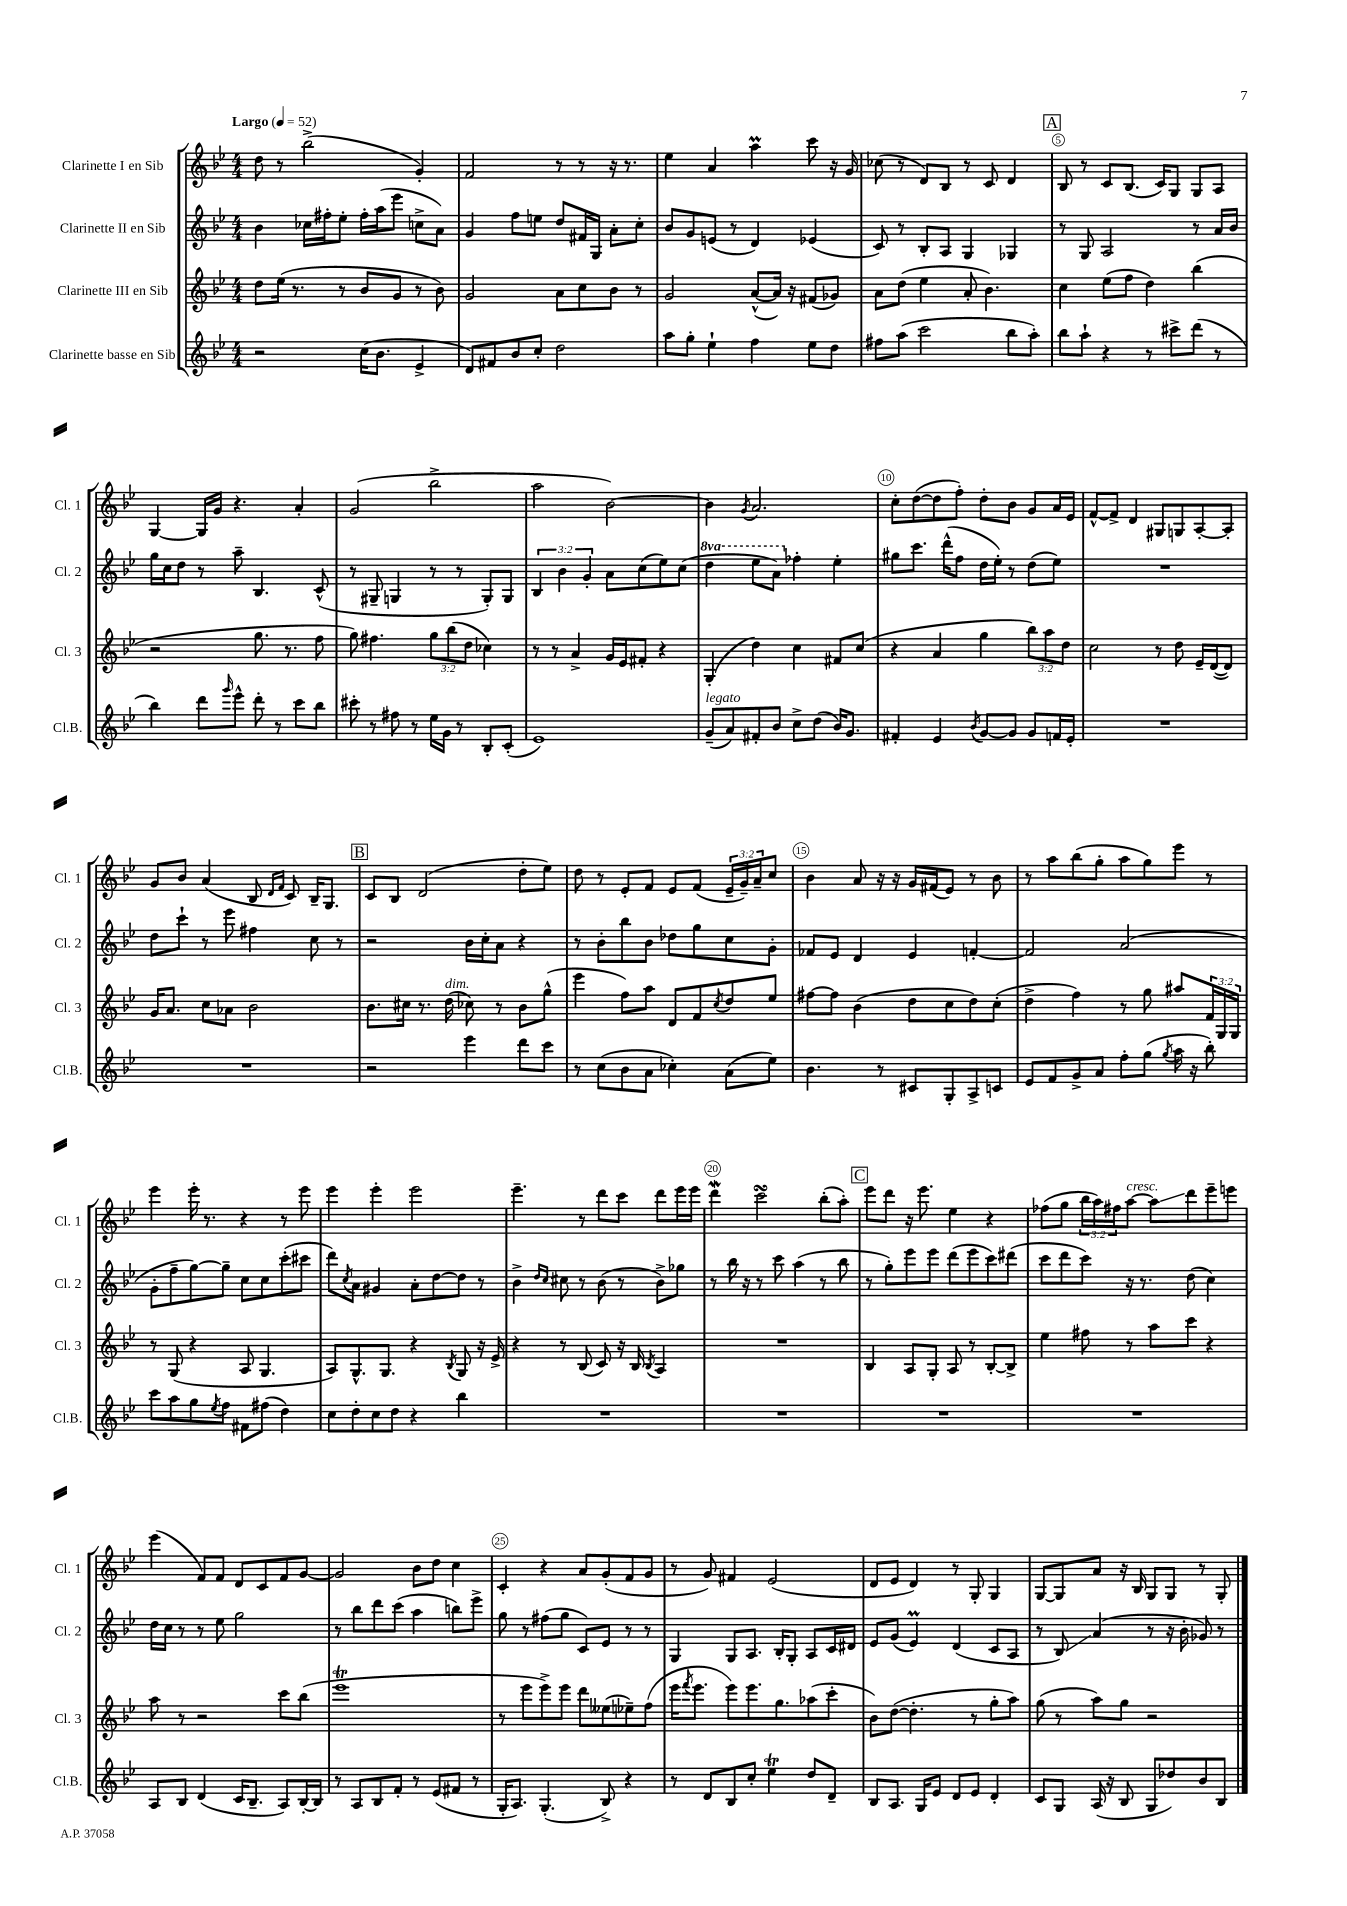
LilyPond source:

<<
\new StaffGroup <<
\new Staff = "s0" \with { instrumentName = "Clarinette I en Sib" shortInstrumentName = "Cl. 1" } {
    \clef treble \key bes \major \numericTimeSignature \time 4/4 \override Staff.TupletNumber.text = #tuplet-number::calc-fraction-text \tempo "Largo" 4 = 52
    d''8 r8 bes''2->( g'4-.) |
    f'2 r8 r8 r16 r8. |
    ees''4 a'4 a''4\prall c'''8 r16 g'16 |
    ces''8( r8 d'8) bes8 r8 c'8 d'4 |
    \mark \markup { \box "A" } bes8 r8 c'8 bes8.( c'16) g8 g8 a8 |
    g4~ g16 g'16 r4. a'4-. |
    g'2( bes''2-> |
    a''2 bes'2~) |
    bes'4 \acciaccatura { g'8 } a'2. |
    c''8-. d''8~( d''8 f''8-.) d''8-. bes'8 g'8 a'16 ees'16 |
    f'8~-^ f'8-> d'4 gis8 g8 a8~-. a8-. |
    g'8 bes'8 a'4( bes8 \grace { d'16 f'16 } c'8) bes16-- g8. |
    \mark \markup { \box "B" } c'8 bes8 d'2( d''8-. ees''8) |
    d''8 r8 ees'8-. f'8 ees'8 f'8( \tuplet 3/2 { ees'16-- g'16--) a'16-- } c''8 |
    bes'4 a'8 r16 r16 g'16 fis'16( ees'8) r8 bes'8 |
    r8 a''8 bes''8( g''8-. a''8 g''8) ees'''8 r8 |
    ees'''4 ees'''16-. r8. r4 r8 ees'''8 |
    ees'''4 ees'''4-. ees'''2 |
    ees'''4.-- r8 d'''8 c'''8 d'''8 ees'''16 ees'''16 |
    d'''4\mordent c'''2\turn bes''8-.( a''8-.) |
    \mark \markup { \box "C" } ees'''8 d'''8 r16 ees'''8. ees''4 r4 |
    fes''8( g''8 \tuplet 3/2 { bes''16 a''16) fis''16 } a''8~^\markup { \italic "cresc." } a''8\glissando d'''8 ees'''8-- e'''8 |
    ees'''4( f'8) f'8 d'8 c'8 f'8 g'8~ |
    g'2 bes'8 d''8 c''4 |
    c'4-. r4 a'8 g'8-.( f'8 g'8 |
    r8 g'8) fis'4 ees'2( |
    d'8 ees'8 d'4) r8 g8-. g4 |
    g8~ g8 a'8 r16 bes16 g8 g8 r8 g8-. \bar "|." |
}
\new Staff = "s1" \with { instrumentName = "Clarinette II en Sib" shortInstrumentName = "Cl. 2" } {
    \clef treble \key bes \major \numericTimeSignature \time 4/4 \override Staff.TupletNumber.text = #tuplet-number::calc-fraction-text \set Staff.ottavationMarkups = #ottavation-simple-ordinals
    bes'4 ces''16 fis''16-. ees''8-. fis''16-. a''16( ees'''8 c''8-> a'8) |
    g'4 f''8 e''8 d''8 fis'16 g16 a'8-. c''8-. |
    bes'8 g'8 e'8( r8 d'4) ees'4( |
    c'8) r8 bes8-. a8 g4 ges4 |
    \mark \markup { \box "A" } r8 g8 a2 r8 a'16 bes'16 |
    g''16 c''16 d''8 r8 a''8-- bes4. c'8-^( |
    r8 gis8-- g4 r8 r8 g8-.) g8 |
    \tuplet 3/2 { bes4 bes'4 g'4-. } a'8 c''8( ees''8) c''8( |
    \ottava #1 d'''4 ees'''8 a''8) \ottava #0 fes''4-. ees''4-. |
    gis''8 c'''8. d'''16-^( f''8 d''16 ees''16-.) r8 d''8( ees''8) |
    R1 |
    d''8 c'''8-! r8 ees'''8 fis''4 c''8 r8 |
    \mark \markup { \box "B" } r2 bes'16 c''16-. a'8 r4 |
    r8 bes'8-. bes''8 bes'8 des''8 g''8 c''8 g'8-. |
    fes'8 ees'8 d'4 ees'4 f'4~-. |
    f'2 a'2( |
    g'8-. f''8-- g''8~) g''8-- c''8 c''8 c'''8-.( cis'''8 |
    d'''8) \acciaccatura { c''8 } a'8 gis'4 a'8-. d''8~ d''8 r8 |
    bes'4-> \grace { d''16 c''16 } cis''8 r8 bes'8( r8 bes'8->) ges''8 |
    r8 bes''16 r16 r8 c'''8 a''4( r8 bes''8 |
    \mark \markup { \box "C" } r8 g''8-.) ees'''8 ees'''8 d'''8( ees'''8 c'''8) dis'''8( |
    c'''8 d'''8 c'''8) r16 r8. d''8( c''4) |
    d''16 c''16 r8 r8 ees''8 g''2 |
    r8 bes''8 d'''8 c'''8( a''4 b''8) ees'''8-> |
    g''8 r8 fis''8( g''8 c'8) ees'8 r8 r8 |
    g4 g8 a8. bes16-. g8-. a8 c'16 dis'16 |
    ees'8 g'8( ees'4\prall) d'4( c'8 a8 |
    r8 bes8\glissando) a'4( r8 r16 bes'16-. ges'8) r8 \bar "|." |
}
\new Staff = "s2" \with { instrumentName = "Clarinette III en Sib" shortInstrumentName = "Cl. 3" } {
    \clef treble \key bes \major \numericTimeSignature \time 4/4 \override Staff.TupletNumber.text = #tuplet-number::calc-fraction-text
    d''8 ees''16( r8. r8 bes'8 g'8 r8 bes'8) |
    g'2 a'8 c''8 bes'8 r8 |
    g'2 a'8~-^( a'16) r16 fis'8( ges'8) |
    a'8 d''8( ees''4 a'8-. bes'4.) |
    \mark \markup { \box "A" } c''4 ees''8( f''8 d''4) bes''4( |
    r2 g''8. r8. f''8 |
    g''8) fis''4. \tuplet 3/2 { g''8 bes''8( d''8 } ces''4) |
    r8 r8 a'4-> g'16 ees'16 fis'8-. r4 |
    g4-.( d''4) c''4 fis'8 c''8( |
    r4 a'4 g''4 \tuplet 3/2 { bes''8) a''8 d''8 } |
    c''2 r8 d''8 ees'16-- d'16~( d'8) |
    g'16 a'8. c''8 aes'8 bes'2 |
    \mark \markup { \box "B" } bes'8. cis''16 r8. d''16^\markup { \italic "dim." }( ces''8) r8 bes'8 g''8-^( |
    ees'''4 f''8) a''8 d'8 f'8 \acciaccatura { c''8 } d''8 ees''8 |
    fis''8~ fis''8 bes'4( d''8 c''8 d''8) c''8-.( |
    d''4-> f''4) r8 g''8 ais''8 \tuplet 3/2 { f'16 g16 g16 } |
    r8 g8( r4 a8 g4. |
    a8) g8.-^ g8. r4 \acciaccatura { bes8 } g8 r16 ees'16-> |
    r4 r8 bes8( c'8) r16 bes16 \acciaccatura { bes8 } a4 |
    R1 |
    \mark \markup { \box "C" } bes4 a8 g8-. a8 r8 bes8~-. bes8-> |
    ees''4 fis''8 r8 a''8 c'''8 r4 |
    a''8 r8 r2 c'''8 bes''8( |
    ees'''1\trill |
    r8 ees'''8 ees'''8->) ees'''8 d'''8 eeses''8( ees''8--) f''8( |
    ees'''16 \acciaccatura { f'''8 } ees'''8. ees'''8) ees'''8. g''8. aes''8( c'''8-. |
    bes'8) d''8~( d''4.-. r8 g''8-. a''8) |
    g''8( r8 a''8) g''8 r2 \bar "|." |
}
\new Staff = "s3" \with { instrumentName = "Clarinette basse en Sib" shortInstrumentName = "Cl.B." } {
    \clef treble \key bes \major \numericTimeSignature \time 4/4
    r2 c''16( bes'8. ees'4-> |
    d'8) fis'8 bes'8 c''8-. d''2 |
    a''8 g''8-. ees''4-! f''4 ees''8 d''8 |
    fis''8 a''8( c'''2 bes''8 a''8-.) |
    \mark \markup { \box "A" } bes''8 a''8-! r4 r8 cis'''8-> d'''8( r8 |
    bes''4) d'''8 \grace { g'''16 } ees'''8-^ d'''8-. r8 c'''8 bes''8 |
    cis'''8-. r8 fis''8 r8 ees''16 g'16 r8 bes8-. c'8-.( |
    ees'1) |
    g'8--^\markup { \italic "legato" }( a'8) fis'8-. bes'8 c''8-> d''8( bes'16) g'8. |
    fis'4-. ees'4 \acciaccatura { bes'8 } g'8~ g'8 g'8 f'16 ees'16-. |
    R1 |
    R1 |
    \mark \markup { \box "B" } r2 ees'''4 d'''8 c'''8 |
    r8 c''8( bes'8 a'8 ces''4-.) a'8( ees''8) |
    bes'4. r8 cis'8 g8-. a8-> c'8 |
    ees'8 f'8 g'8-> a'8 f''8-. g''8( \acciaccatura { g''8 } a''16 r16 bes''8-.) |
    c'''8 a''8 g''8 \acciaccatura { ees''8 } f''8 fis'8 fis''8( d''4) |
    c''8 d''8-. c''8 d''8 r4 bes''4 |
    R1 |
    R1 |
    \mark \markup { \box "C" } R1 |
    R1 |
    a8 bes8 d'4( c'16 bes8.-- a8) bes16~-. bes16 |
    r8 a8 bes8 f'8-. r8 ees'8( fis'8 r8 |
    g16-. a8.) g4.-.( bes8->) r4 |
    r8 d'8 bes8 c''8-. ees''4\trill d''8 d'8-- |
    bes8 a8. g16 ees'8 d'8 ees'8 d'4-. |
    c'8 g8 a16( r16 bes8 g8 des''8) bes'8 bes8 \bar "|." |
}
>>
>>
\layout { \context { \Score \override BarNumber.break-visibility = ##(#f #t #t) barNumberVisibility = #(every-nth-bar-number-visible 5) \override BarNumber.stencil = #(make-stencil-circler 0.1 0.3 ly:text-interface::print) } }
